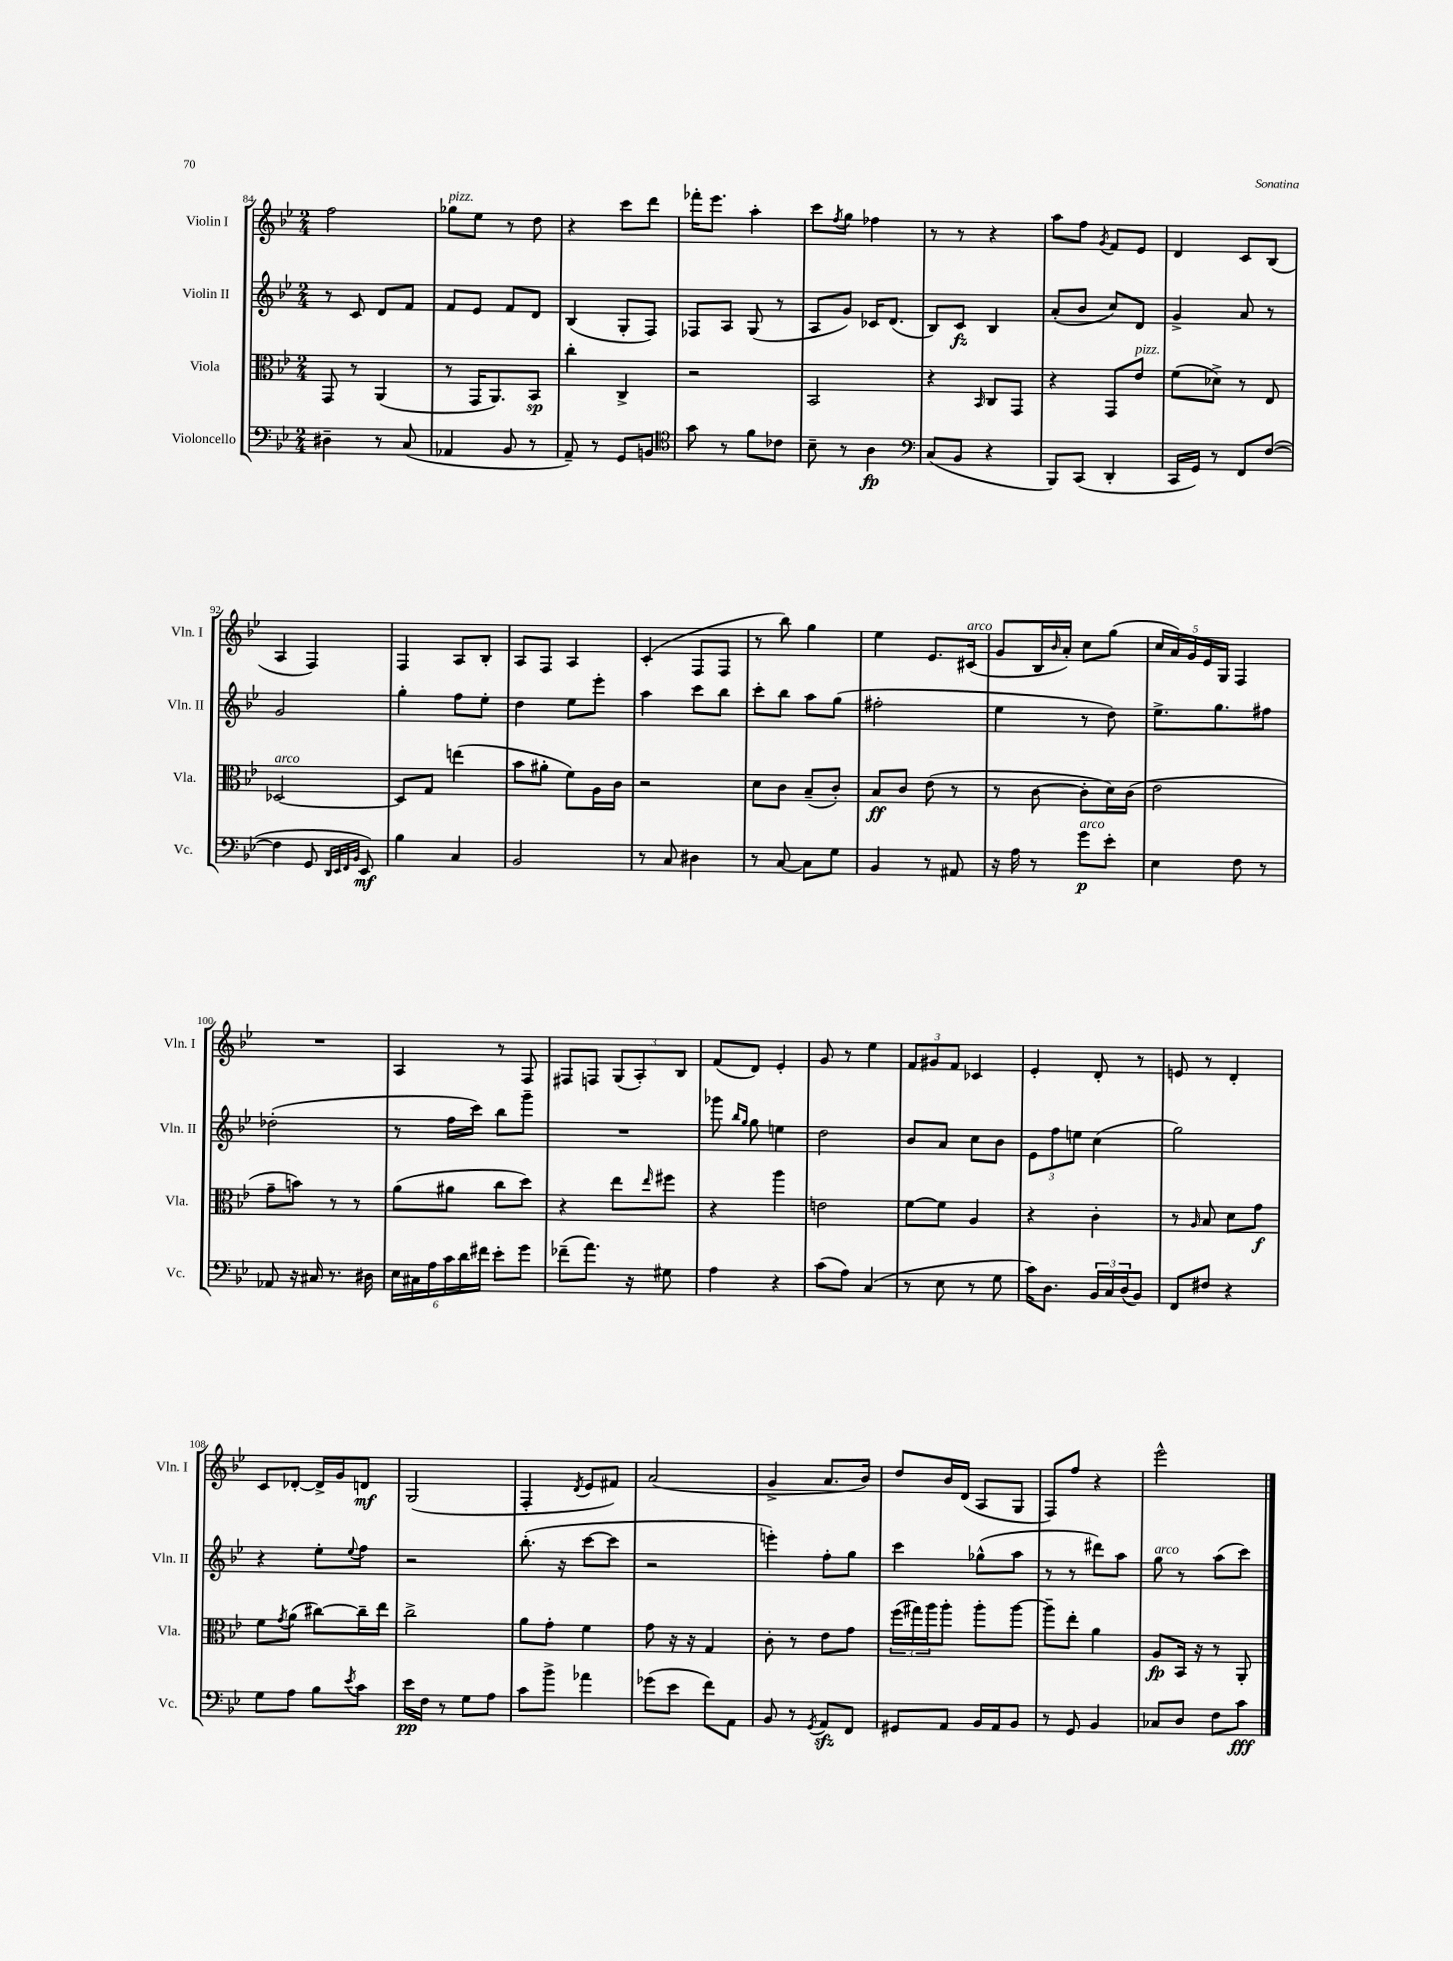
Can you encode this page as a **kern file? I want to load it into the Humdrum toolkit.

**kern	**kern	**kern	**kern
*staff4	*staff3	*staff2	*staff1
*clefF4	*clefC3	*clefG2	*clefG2
*k[b-e-]	*k[b-e-]	*k[b-e-]	*k[b-e-]
*M2/4	*M2/4	*M2/4	*M2/4
4D#~	8GG	8r	2ff
.	8r	8c	.
8r	(4AA	8d	.
(8C	.	8f	.
=	=	=	=
4AA-	8r	8f	8gg-
.	16GG	8e-	8ee-
.	8.AA)	.	.
8BB-	.	8f	8r
8r	8BB-	8d	8dd
=	=	=	=
8AA~)	4cc'	(4B-	4r
8r	.	.	.
8GG	4C^	8G'	8ccc
8BB	.	8F)	8ddd
=	=	=	=
*clefC4	*	*	*
8g	2r	8F-	16fff-'
.	.	.	8.eee-
8r	.	8A	.
8f	.	(8G	4aa'
8c-	.	8r	.
=	=	=	=
8B-~	2BB-	8A	8ccc
.	.	.	8qff
8r	.	8g)	8gg
4A	.	16c-	4ff-
.	.	(8.d	.
=	=	=	=
*clefF4	*	*	*
(8C	4r	8B-)	8r
8BB-	.	8c	8r
.	16qqBB-	.	.
4r	8C	4B-	4r
.	8GG	.	.
=	=	=	=
8BBB-)	4r	(8a'	8aa
(8CC	.	8b-	8ff
.	.	.	8qg
4DD'	8GG	8cc)	8f
.	8e-	8d	8e-
=	=	=	=
16CC	(8f	4g^	4d
16GG)	.	.	.
8r	8d-^)	.	.
8FF	8r	8a	8c
([8F	8E-	8r	(8B-
=	=	=	=
4F]	[2D-	2g	4A
8GG	.	.	4F)
32qqDD	.	.	.
32qqEE-	.	.	.
32qqFF	.	.	.
32qqBB-	.	.	.
8EE-)	.	.	.
=	=	=	=
4B-	8D-]	4gg'	4F
.	8G	.	.
4C	(4ee	8ff	8A
.	.	8ee-'	8B-'
=	=	=	=
2BB-	8b-	4dd	8A
.	8a#'	.	8F
.	8f)	8ee-	4A
.	16A	8eee-'	.
.	16c	.	.
=	=	=	=
8r	2r	4aa	(4c'
8C	.	.	.
4D#	.	8ccc	8F
.	.	8bb-	8F
=	=	=	=
8r	8d	8ccc'	8r
[8C	8c	8bb-	8bb-)
8C]	(8B-~	8aa	4gg
8G	8c')	(8gg	.
=	=	=	=
4BB-	8B-	2ff#'	4ee-
.	8c	.	.
8r	(8e-	.	8.e-
8AA#	8r	.	.
.	.	.	(16c#
=	=	=	=
16r	8r	4ee-	8g
16A	.	.	.
8r	[8c	.	16B-
.	.	.	16qqb-
.	.	.	16a')
8g	8c']	8r	8cc
8e-'	16d)	8dd)	(8gg
.	(16c	.	.
=	=	=	=
4E-	2e-	8.ee-^	20cc
.	.	.	20a)
.	.	.	20g
.	.	.	20e-
.	.	8.gg	.
.	.	.	20G
8F	.	.	4F
8r	.	8ff#	.
=	=	=	=
8AA-	8g~	(2dd-'	2r
16r	8b)	.	.
16C#	.	.	.
8.r	8r	.	.
.	8r	.	.
16D#	.	.	.
=	=	=	=
24E-	(8a	8r	4A
24C#	.	.	.
24A	.	.	.
24c	8a#	16ff	.
24d	.	.	.
.	.	16ccc)	.
24f#	.	.	.
8e-'	8cc	8bb-	8r
8g	8dd)	8ggg~	8F
=	=	=	=
(8f-~	4r	2r	8F#
8.a)	.	.	8F
.	8ee-	.	(12G
16r	.	.	.
.	.	.	12A')
.	16qqee-	.	.
8G#	8ff#	.	.
.	.	.	12B-
=	=	=	=
4A	4r	8ggg-	(8f
.	.	16qqbb-	.
.	.	16qqgg	.
.	.	8gg	8d)
4r	4aa	4ee	4e-'
=	=	=	=
(8c	2e	2dd	8g
8A)	.	.	8r
(4C	.	.	4ee-
=	=	=	=
8r	[8f	8b-	12f
.	.	.	12g#
8E-	8f]	8a	.
.	.	.	12f
8r	4A	8cc	4c-
8G	.	8b-	.
=	=	=	=
16c)	4r	12e-	4e-'
8.D	.	.	.
.	.	12ff	.
.	.	12ee	.
24BB-	4c'	(4cc	8d'
24C	.	.	.
(24D	.	.	.
8BB-)	.	.	8r
=	=	=	=
8FF	8r	2gg)	8e
.	16qqA	.	.
8F#	8B-	.	8r
4r	8d	.	4d'
.	8g	.	.
=	=	=	=
8G	8f	4r	8c
.	8qg	.	.
8A	(8a	.	[8d-'
8B-	[8cc#)	8ee-'	16d-^]
.	.	.	16g
8qe-	.	8qqee-	.
8c	16cc#~]	8ff	8d
.	16ee-	.	.
=	=	=	=
16e-	2cc^	2r	(2G
16F	.	.	.
8r	.	.	.
8G	.	.	.
8A	.	.	.
=	=	=	=
8c	8a	(8.bb-'	4F'
8b-^	8g'	.	.
.	.	16r	.
.	.	.	8qd
4a-	4f	[8ccc	8e-
.	.	8ccc]	8f#)
=	=	=	=
(8g-	8g	2r	(2a
8e-	16r	.	.
.	16r	.	.
8f)	4G	.	.
8AA	.	.	.
=	=	=	=
8BB-	8c'	4eee')	4g^
8r	8r	.	.
8qGG	.	.	.
8AA	8e-	8ff'	8.a
8FF	8g	8gg	.
.	.	.	16b-)
=	=	=	=
8GG#	(24ff	4ccc	8dd
.	24gg#)	.	.
.	24aa	.	.
8AA	8aa'	.	16b-
.	.	.	(16d
16BB-	8aa'	(8gg-^^	8A
16AA	.	.	.
8BB-	[8aa	8aa	8G
=	=	=	=
8r	8aa~]	8r	8F)
8GG	8ee-'	8r	8ff
4BB-	4a	8ddd#)	4r
.	.	8aa	.
=	=	=	=
8C-	8A	8gg	2eee-^^
8D	16BB-	8r	.
.	16r	.	.
8F	8r	(8aa	.
8c	8AA'	8ccc)	.
==	==	==	==
*-	*-	*-	*-
